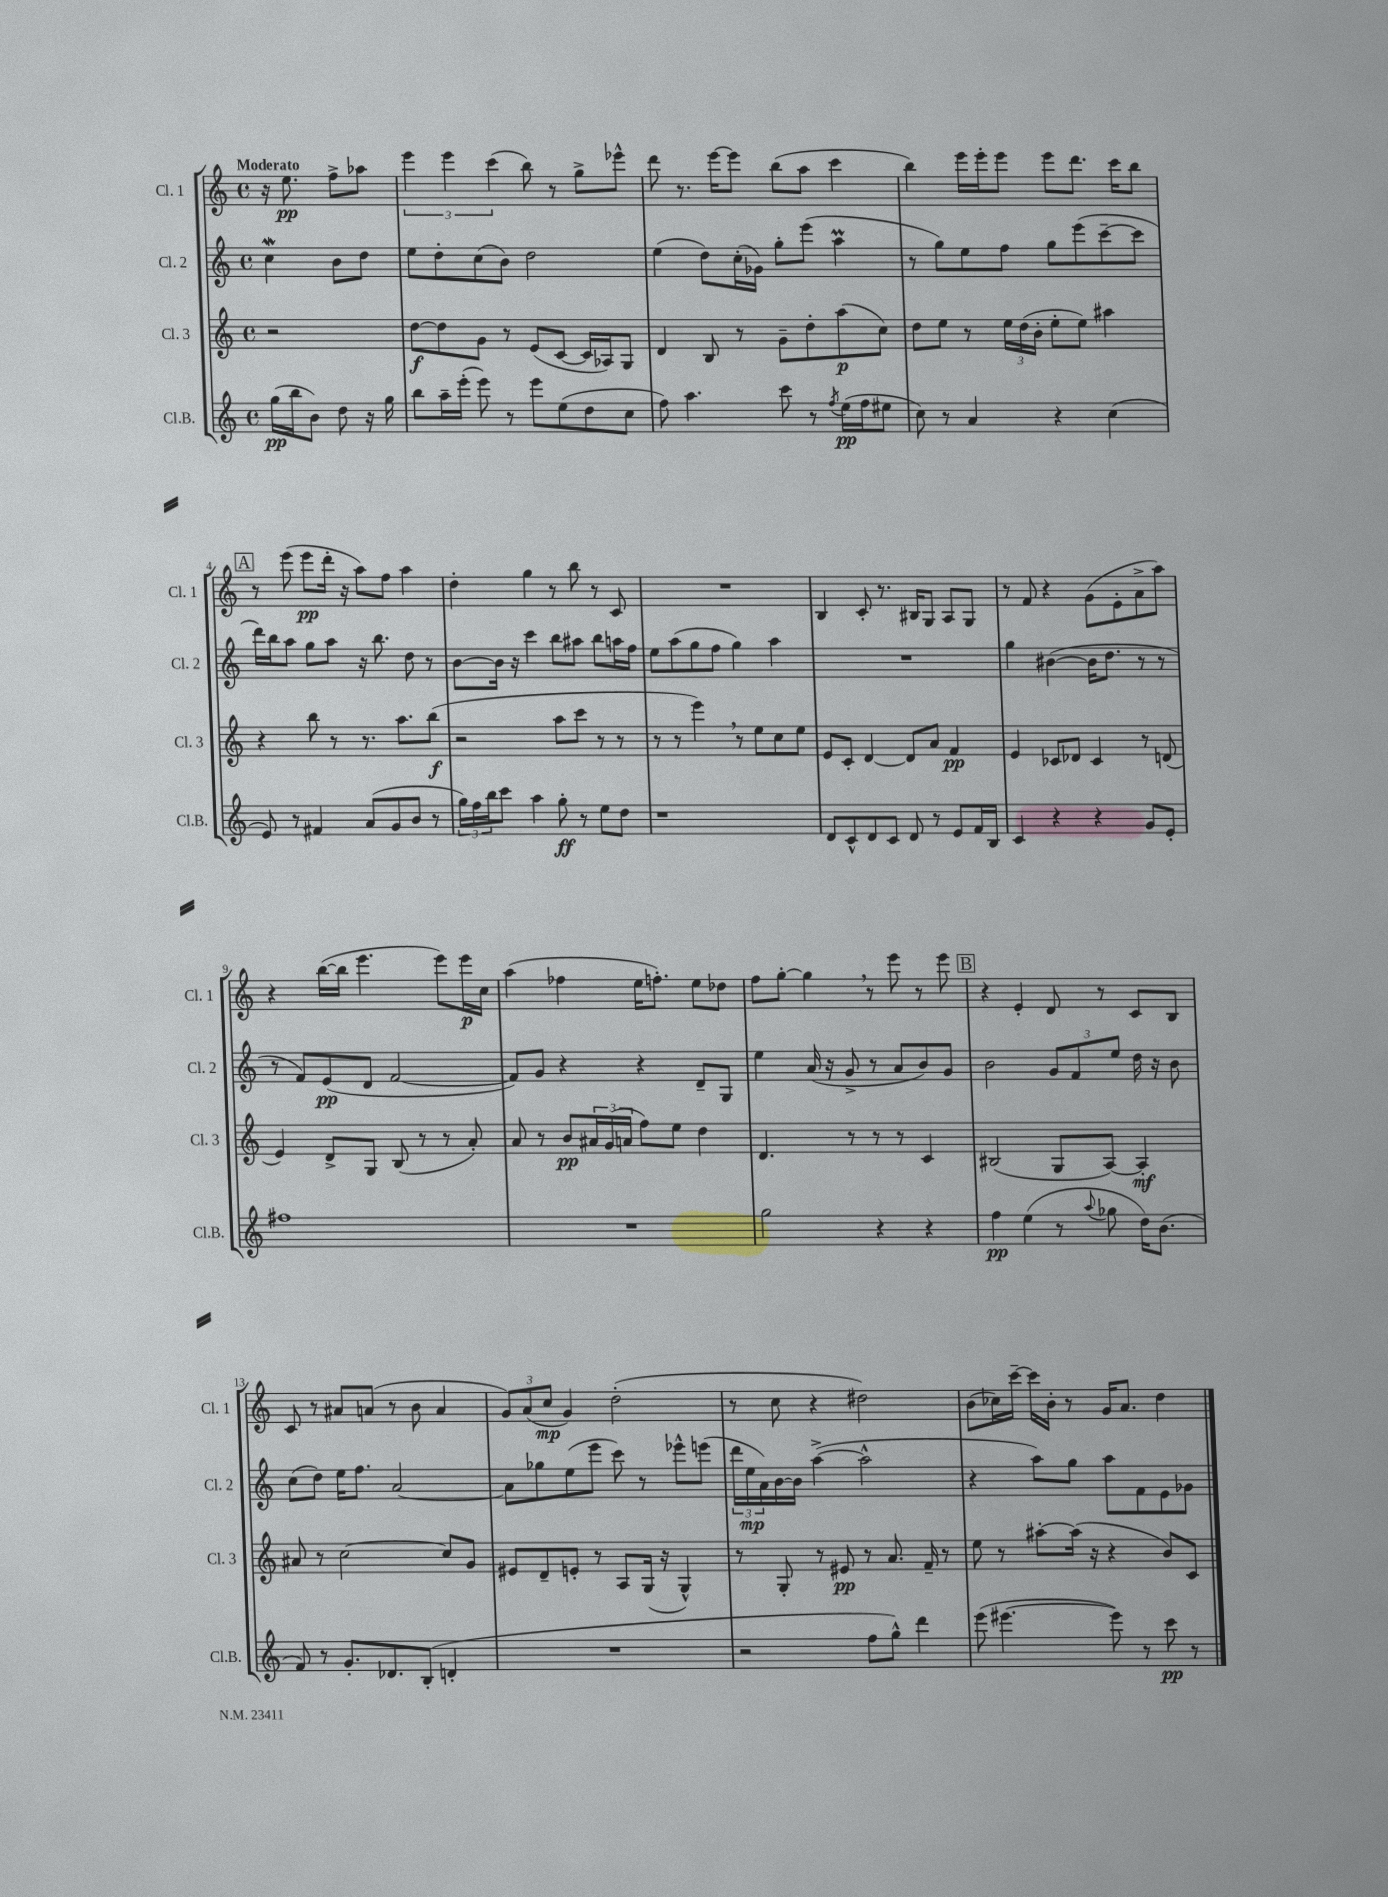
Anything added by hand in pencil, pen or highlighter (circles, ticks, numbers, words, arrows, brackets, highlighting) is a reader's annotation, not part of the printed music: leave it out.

**kern	**kern	**kern	**kern
*staff4	*staff3	*staff2	*staff1
*clefG2	*clefG2	*clefG2	*clefG2
*k[]	*k[]	*k[]	*k[]
*M4/4	*M4/4	*M4/4	*M4/4
*met(c)	*met(c)	*met(c)	*met(c)
(16gg\LL	2r	4cc\	16r
16bb\J	.	.	8.ee\
8b\J)	.	.	.
8dd\	.	8b\L	8ff^\L
16r	.	8dd\J	8aa-\J
16gg\	.	.	.
=	=	=	=
8bb\L	[8dd\L	8ee\L	6eee\
16aa~\L	8dd\]	8dd'\	.
.	.	.	6eee\
(16eee'\JJ	.	.	.
8eee\)	8g\J	(8cc\	.
.	.	.	(6ccc\
8r	8r	8b\J)	.
8eee\L	(8e/L	2dd\	8bb\)
(8ee\	[8c/J	.	8r
8dd\	16c/]LL	.	8gg^\L
.	16A-/J)	.	.
8cc\J	8G/J	.	8eee-^^\J
=	=	=	=
8ff\)	4d/	(4ee\	8ddd\
4.aa\	.	.	8.r
.	8B/	8dd\L)	.
.	.	.	[16eee\LK
.	8r	(16cc'\L	8eee\]J
.	.	16g-\JJ)	.
8ccc\	8g~\L	8gg'\L	(8bb\L
8r	8dd'\	(8eee\J	8aa\J
8qff/	.	.	.
(16ee\LL	(8aa\	4aa\	4ccc\
16ff\J	.	.	.
8ee#\J	8cc\J)	.	.
=	=	=	=
8cc\)	8dd\L	8r	4bb\)
8r	8ee\J	8gg\L)	.
4a/	8r	8ee\	16eee\LL
.	.	.	16eee'\J
.	24ee\LL	8ff\J	8eee\J
.	(24dd\	.	.
.	24b'\JJ	.	.
4r	8ee'\L	8gg\L	8eee\L
.	8ee\J)	(8eee\	8.ddd\J
(4cc\	4aa#\	[8ccc~\	.
.	.	.	16ccc\LK
.	.	8ccc\]J	8bb\J
=	=	=	=
8e/)	4r	16ddd\LL)	8r
.	.	16bb\J	.
8r	.	8aa\J	(8eee\
4f#/	8bb\	8gg\L	8eee\L
.	8r	8aa\J	16ddd'\Jk
.	.	.	16r
(8a/L	8.r	16r	8aa\L)
.	.	8.bb\	.
8g/	.	.	8ff\J
.	8.aa\L	.	.
8b/J	.	8dd\	4aa\
8r	(8bb\J	8r	.
=	=	=	=
24gg\LL)	2r	[8b\L	4dd'\
24ff\	.	.	.
24bb\J	.	.	.
8ccc\J	.	16b\]Jk	.
.	.	16r	.
4aa\	.	4ccc\	4gg\
8gg'\	8aa\L	8bb\L	8r
8r	8ccc\J	8aa#\J	8bb\
8ee\L	8r	8bb\L	8r
8dd\J	8r	16aa\L	8c/
.	.	16ff\JJ	.
=	=	=	=
1r	8r	8ee\L	1r
.	8r	(8aa\	.
.	4eee\)	8gg\	.
.	.	8ff\J	.
.	8r	4gg\)	.
.	8ee\L	.	.
.	8cc\	4aa\	.
.	8ee\J	.	.
=	=	=	=
8d/L	8e/L	1r	4B/
8c^^/	8c'/J	.	.
8d/	[4d/	.	8c'/
8c/J	.	.	8.r
8d/	8d/]L	.	.
.	.	.	16B#/LK
8r	8a/J	.	8G/J
8e/L	4f/	.	8A/L
16f/L	.	.	8G/J
16B/JJ	.	.	.
=	=	=	=
4c/	4e/	4gg\	8r
.	.	.	8f/
4r	8c-/L	([4b#\	4r
.	8d-/J	.	.
4r	4c-/	16b#\]LK	(8g\L
.	.	8.dd\J	.
.	.	.	8e'\
8g/L	8r	8r	8a^\
8e'/J	(8d/	8r	8aa\J)
=	=	=	=
1ff#	4e/)	8r	4r
.	.	8f/L)	.
.	8d^/L	(8e/	([16bb\LL
.	.	.	16bb\]JJ
.	8G/J	8d/J	4.eee\
.	(8B/	[2f/	.
.	8r	.	.
.	8r	.	8eee\L)
.	8a'/)	.	16eee\L
.	.	.	16cc\JJ
=	=	=	=
1r	8a/	8f/]L)	(4aa\
.	8r	8g/J	.
.	8b/L	4r	4ff-\
.	24a#/L	.	.
.	(24g/	.	.
.	24a/JJ	.	.
.	8ff\L)	4r	16ee\LK
.	.	.	8.ff'\J)
.	8ee\J	.	.
.	4dd\	8d~/L	8ee\L
.	.	8G/J	8dd-\J
=	=	=	=
2gg\	4.d/	4ee\	8ff\L
.	.	.	[8gg'\J
.	.	(16a/	4gg\]
.	.	16r	.
.	8r	8g^/	.
4r	8r	8r	8r
.	8r	8a/L	8eee\
4r	4c/	8b/)	8r
.	.	8g/J	8eee\
=	=	=	=
4ff\	(2B#/	2b\	4r
(4ee\	.	.	4e'/
8r	8G/L	12g/L	8d/
.	.	12f/	.
8qqaa/	.	.	.
8gg-\	[8A/J)	.	8r
.	.	12ee/J	.
16dd\LK)	4A'/]	16dd\	8c/L
(8.b\J	.	16r	.
.	.	8b\	8B/J
=	=	=	=
8f/)	8a#/	(8cc\L	8c/
8r	8r	8dd\J)	8r
8.g'/L	[2cc\	16ee\LK	8a#/L
.	.	8.ff\J	.
.	.	.	(8a/J
8.d-/	.	.	.
.	.	[2a/	8r
(8B'/J	.	.	8b\
4d'/	8cc/]L	.	4a/
.	8g/J	.	.
=	=	=	=
1r	8e#/L	8a\]L	12g/L)
.	.	.	(12a/
.	8d~/	8gg-\	.
.	.	.	12cc/J
.	8e'/J	(8ee\	4g/)
.	8r	8eee\J	.
.	8A/L	8ccc\)	(2dd'\
.	(16G/Jk	8r	.
.	16r	.	.
.	4G^^/)	8eee-^^\L	.
.	.	(8eee\J	.
=	=	=	=
2r	8r	24ddd\LL	8r
.	.	24ee\	.
.	.	24a\)	.
.	8G'/	[16b\	8cc\
.	.	16b\]JJ	.
.	8r	([4aa^\	4r
.	8e#/	.	.
8ff\L	8r	2aa^^\]	2dd#\)
8gg^^\J)	8.a/	.	.
4ddd\	.	.	.
.	16f~/	.	.
.	8r	.	.
=	=	=	=
(8eee\	8ee\	4r	(8b\L
[4.eee#\	8r	.	16cc-\L)
.	.	.	[16ccc~\JJ
.	[8aa#'\L	8aa\L)	16ccc\]LL
.	.	.	16b'\JJ
.	(16aa#\]Jk	8gg\J	8r
.	16r	.	.
8eee#\])	4r	8aa\L	16g/LK
.	.	.	8.a/J
8r	.	8f\	.
8ccc\	8b/L)	8e\	4dd\
8r	8c/J	8g-\J	.
==	==	==	==
*-	*-	*-	*-
